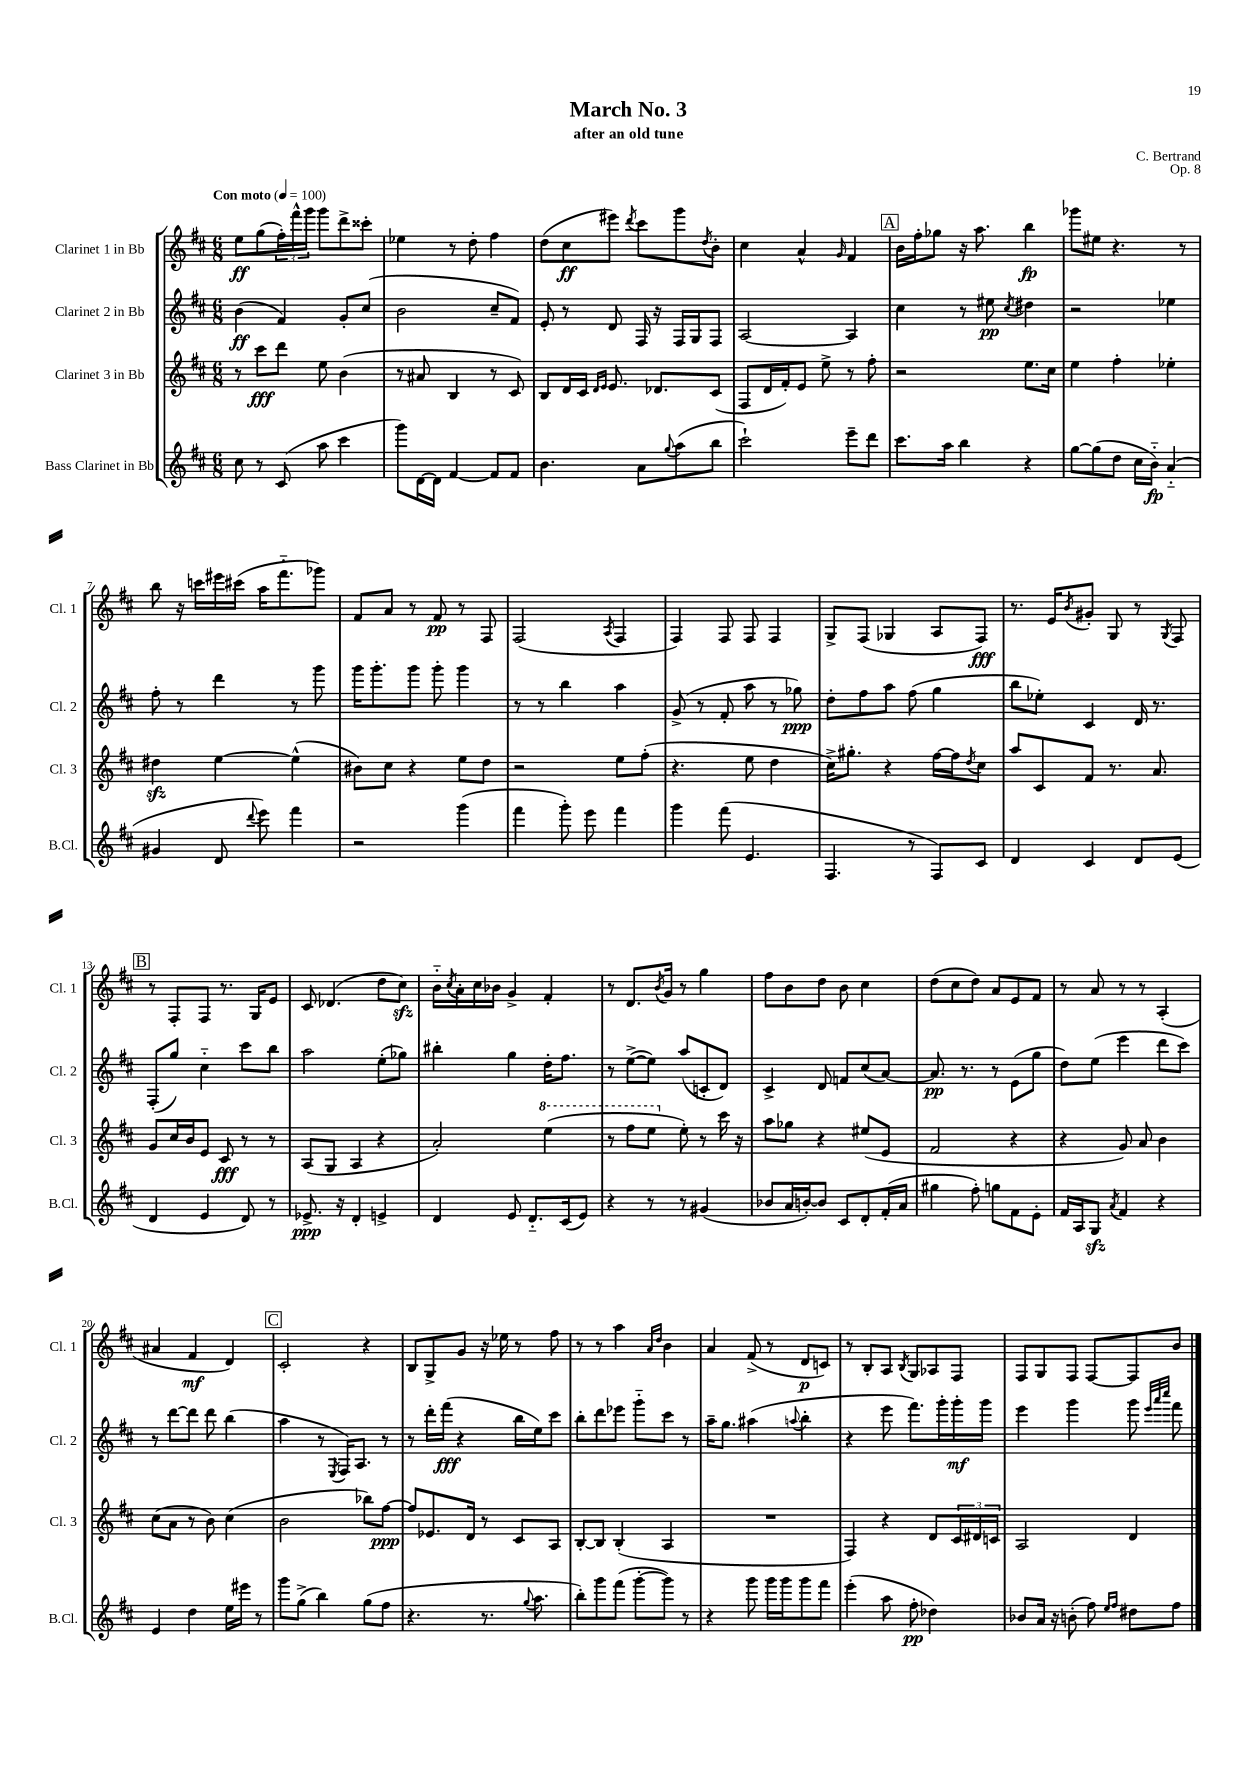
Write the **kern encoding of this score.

**kern	**kern	**kern	**kern
*staff4	*staff3	*staff2	*staff1
*clefG2	*clefG2	*clefG2	*clefG2
*k[f#c#]	*k[f#c#]	*k[f#c#]	*k[f#c#]
*M6/8	*M6/8	*M6/8	*M6/8
*MM100	*MM100	*MM100	*MM100
8cc#\	8r	(4b\	8ee\L
8r	8ccc#\L	.	(8gg\
(8c#/	8ddd\J	4f#/)	24ff#'\L)
.	.	.	24fff#^^\
.	.	.	24ggg\JJ
8aa\	8ee\	.	8ggg\L
4ccc#\	(4b\	8g'/L	8ddd^\
.	.	(8cc#/J	8ccc##'\J
=	=	=	=
8ggg\L)	8r	2b\	4ee-\
[16d\L	8a#/	.	.
16d\]JJ	.	.	.
[4f#/	4B/	.	8r
.	.	.	8dd'\
8f#/]L	8r	8cc#~/L	4ff#\
8f#/J	8c#/)	8f#/J)	.
=	=	=	=
4.b\	8B/L	8e'/	(8dd\L
.	16d/L	8r	8cc#\
.	16c#/JJ	.	.
.	16qqd/LL	.	.
.	16qqe/JJ	.	.
.	8.e/	8d/	8eee#\J)
.	.	.	8qddd/
8a\L	.	16F#/	8ccc#\L
.	8.d-/L	16r	.
8qqgg/	.	.	.
(8aa\	.	16F#/LL	8ggg\
.	.	16G/J	.
.	.	.	8qdd/
8bb\J	(8c#/J	8F#/J	8b'\J
=	=	=	=
2ccc#`\)	8F#/L	[2A/	4cc#\
.	16d/L	.	.
.	16f#'/J)	.	.
.	8e/J	.	4a^^/
.	8ee^\	.	.
.	.	.	16qqg/
8eee~\L	8r	4A/]	4f#/
8ddd\J	8ff#'\	.	.
=	=	=	=
8.ccc#\L	2r	4cc#\	16b\LL
.	.	.	16ff#'\J
.	.	.	8gg-\J
16aa\Jk	.	.	.
4bb\	.	8r	16r
.	.	.	8.aa\
.	.	8ee#\	.
.	.	8qcc#/	.
4r	8.ee\L	4dd#\	4bb\
.	16cc#\Jk	.	.
=	=	=	=
[8gg\L	4ee\	2r	8ggg-\L
(8gg\]	.	.	8ee#\J
8dd\J	4ff#'\	.	4.r
16cc#\LL	.	.	.
16b'~\JJ)	.	.	.
(4a'~/	4ee-'\	4ee-\	.
.	.	.	8r
=	=	=	=
4g#/	4dd#\	8ff#'\	8bb\
.	.	8r	16r
.	.	.	16ccc\LL
8d/	[4ee\	4ddd\	16eee#\
.	.	.	(16ccc#\JJ
8qqddd/	.	.	.
8eee\)	.	.	16aa\LK
.	.	.	8.fff#'~\
4fff#\	(4ee^^\]	8r	.
.	.	8ggg\	8ggg-\J)
=	=	=	=
2r	8b#\L)	16ggg\LK	8f#/L
.	.	8.ggg'\	.
.	8cc#\J	.	8a/J
.	4r	8ggg\J	8r
.	.	8ggg'\	8f#/
(4ggg\	8ee\L	4ggg\	8r
.	8dd\J	.	8F#/
=	=	=	=
4fff#\	2r	8r	(2F#/
.	.	8r	.
8ggg'\)	.	4bb\	.
8eee\	.	.	.
.	.	.	8qA/
4fff#\	8ee\L	4aa\	4F#/
.	(8ff#'\J	.	.
=	=	=	=
4ggg\	4.r	(8g^/	4F#/)
.	.	8r	.
(8fff#\	.	8f#'/	8F#/
4.e/	8ee\	8aa\	8F#/
.	4dd\	8r	4F#/
.	.	8gg-\)	.
=	=	=	=
4.F#/	16cc#^\LK)	8dd'\L	8G^/L
.	8.gg#'\J	.	.
.	.	8ff#\	(8F#/J
.	4r	8aa\J	4G-/
8r	.	(8ff#\	.
8F#/L)	[16ff#\LL	4gg\	8A/L
.	16ff#\]J	.	.
.	8qdd/	.	.
8c#/J	8cc#\J	.	8F#/J)
=	=	=	=
4d/	8aa/L	8bb\L	8.r
.	8c#/	8ee-'\J)	.
.	.	.	16e/LK
.	.	.	8qb/
4c#/	8f#/J	4c#/	8g#'/J
.	8.r	.	8G/
8d/L	.	16d/	8r
.	8.a/	8.r	.
.	.	.	8qG/
(8e/J	.	.	8F#/
=	=	=	=
4d/	8g/L	(8F#'/L	8r
.	16cc#/L	8gg/J)	8F#'/L
.	16b/J	.	.
4e/	8e/J	4cc#'~\	8F#/J
.	8c#/	.	8.r
8d/)	8r	8ccc#\L	.
.	.	.	16G/LK
8r	8r	8bb\J	8e/J
=	=	=	=
8.e-^/	(8A/L	2aa\	8c#/
.	8G/J	.	(4.d-/
16r	.	.	.
4d'/	4A/	.	.
4e^/	4r	(8ee'\L	8dd\L
.	.	8gg-\J)	8cc#\J)
=	=	=	=
4d/	2a'/)	4bb#'\	16b'~\LL
.	.	.	8qcc#/
.	.	.	16a'\
.	.	.	16cc#\
.	.	.	16b-\JJ
8e/	.	4gg\	4g^/
8.d'~/L	.	.	.
.	(4eee\	16dd'\LK	4f#'/
(16c#/k	.	8.ff#\J	.
8e/J)	.	.	.
=	=	=	=
4r	8r	8r	8r
.	8fff#\L	([8ee^\L	8.d/L
8r	8eee\J	8ee\]J)	.
.	.	.	8qb/
.	.	.	16g/Jk
8r	8ee'\)	(8aa/L	8r
(4g#/	8r	8c'/	4gg\
.	16ccc#\	8d/J)	.
.	16r	.	.
=	=	=	=
8b-/L	8aa\L	4c#^/	8ff#\L
16a/L	8gg-\J	.	8b\
[16b'/J)	.	.	.
8b/]J	4r	8d/	8dd\J
8c#/L	.	8f/L	8b\
8d'/	(8ee#/L	(8cc#/	4cc#\
(16f#'/L	8e/J	[8a/J)	.
16a/JJ	.	.	.
=	=	=	=
4gg#\	2f#/	8.a/]	(8dd\L
.	.	.	8cc#\
.	.	8.r	.
8ff#'\)	.	.	8dd\J)
8gg\L	.	8r	8a/L
8f#\	4r	(8e\L	8e/
8e'\J	.	8gg\J	8f#/J
=	=	=	=
16f#/LL	4r	8dd\L)	8r
16A/J	.	.	.
8G/J	.	(8ee\J	8a/
8qa/	.	.	.
4f#/	8g/)	4eee\	8r
.	8a/	.	8r
4r	4b\	8ddd\L	(4A'/
.	.	8ccc#\J)	.
=	=	=	=
4e/	(8cc#\L	8r	4a#/
.	8a\J	[8ddd\L	.
4dd\	8r	8ddd\]J	4f#/
.	8b\)	8ddd\	.
16ee\LL	(4cc#\	(4bb\	4d/)
16eee#\JJ	.	.	.
8r	.	.	.
=	=	=	=
8ggg\L	2b\	4aa\	2c#'/
(8gg^\J	.	.	.
4bb\)	.	8r	.
.	.	8qE/	.
.	.	16F#/LK)	.
.	.	8.A/J	.
(8gg\L	8bb-\L)	.	4r
8ff#\J	[8ff#\J	8r	.
=	=	=	=
4.r	8ff#/]L	8r	8B/L
.	8.e-/	16ddd'\LL	8G^/
.	.	(16fff#\JJ	.
.	.	4r	8g/J
.	16d/Jk	.	.
8.r	8r	.	16r
.	.	.	16ee-\
.	8c#/L	16bb\LL	8r
8qqgg/	.	.	.
8.aa\	.	16ee\J)	.
.	8A/J	8ccc#\J	8ff#\
=	=	=	=
8bb'\L)	[8B'/L	8bb'\L	8r
8ggg\	8B/]J	8ddd\	8r
(8fff#\J	(4B'/	8eee-\J	4aa\
[8ggg'\L	.	8ggg'~\L	.
.	.	.	16qqa/LL
.	.	.	16qqdd/JJ
8ggg\]J)	4A/	8ccc#\J	4b\
8r	.	8r	.
=	=	=	=
4r	2.r	16aa~\LK	4a/
.	.	8.gg\J	.
8ggg\	.	(4aa#\	(8f#^/
16ggg\LL	.	.	8r
16ggg\J	.	.	.
.	.	8qqaa/	.
8ggg\	.	4bb'\	8d/L
8fff#\J	.	.	8c/J)
=	=	=	=
(4eee'\	4F#/)	4r	8r
.	.	.	8B'/L
8aa\	4r	8eee\	8A/J
.	.	.	8qB/
8ff#'\	.	8.fff#\L)	8G/L
4dd-\)	8d/L	.	8A-/
.	.	16ggg'\L	.
.	24c#/L	16ggg'\	8F#/J
.	24d#/	.	.
.	.	16ggg\JJ	.
.	24c/JJ	.	.
=	=	=	=
8b-/L	2A/	4eee\	8F#/L
16a/Jk	.	.	8G/
16r	.	.	.
(8b'\	.	4ggg\	8F#/J
8ff#\)	.	.	[8F#/L
16qqee/LL	.	.	.
16qqff#/JJ	.	.	.
8dd#\L	4d/	8ggg\	8F#/]
.	.	32qqeee/LLL	.
.	.	32qqaaa/	.
.	.	32qqcccc#/JJJ	.
8ff#\J	.	8fff#\	8b/J
==	==	==	==
*-	*-	*-	*-
